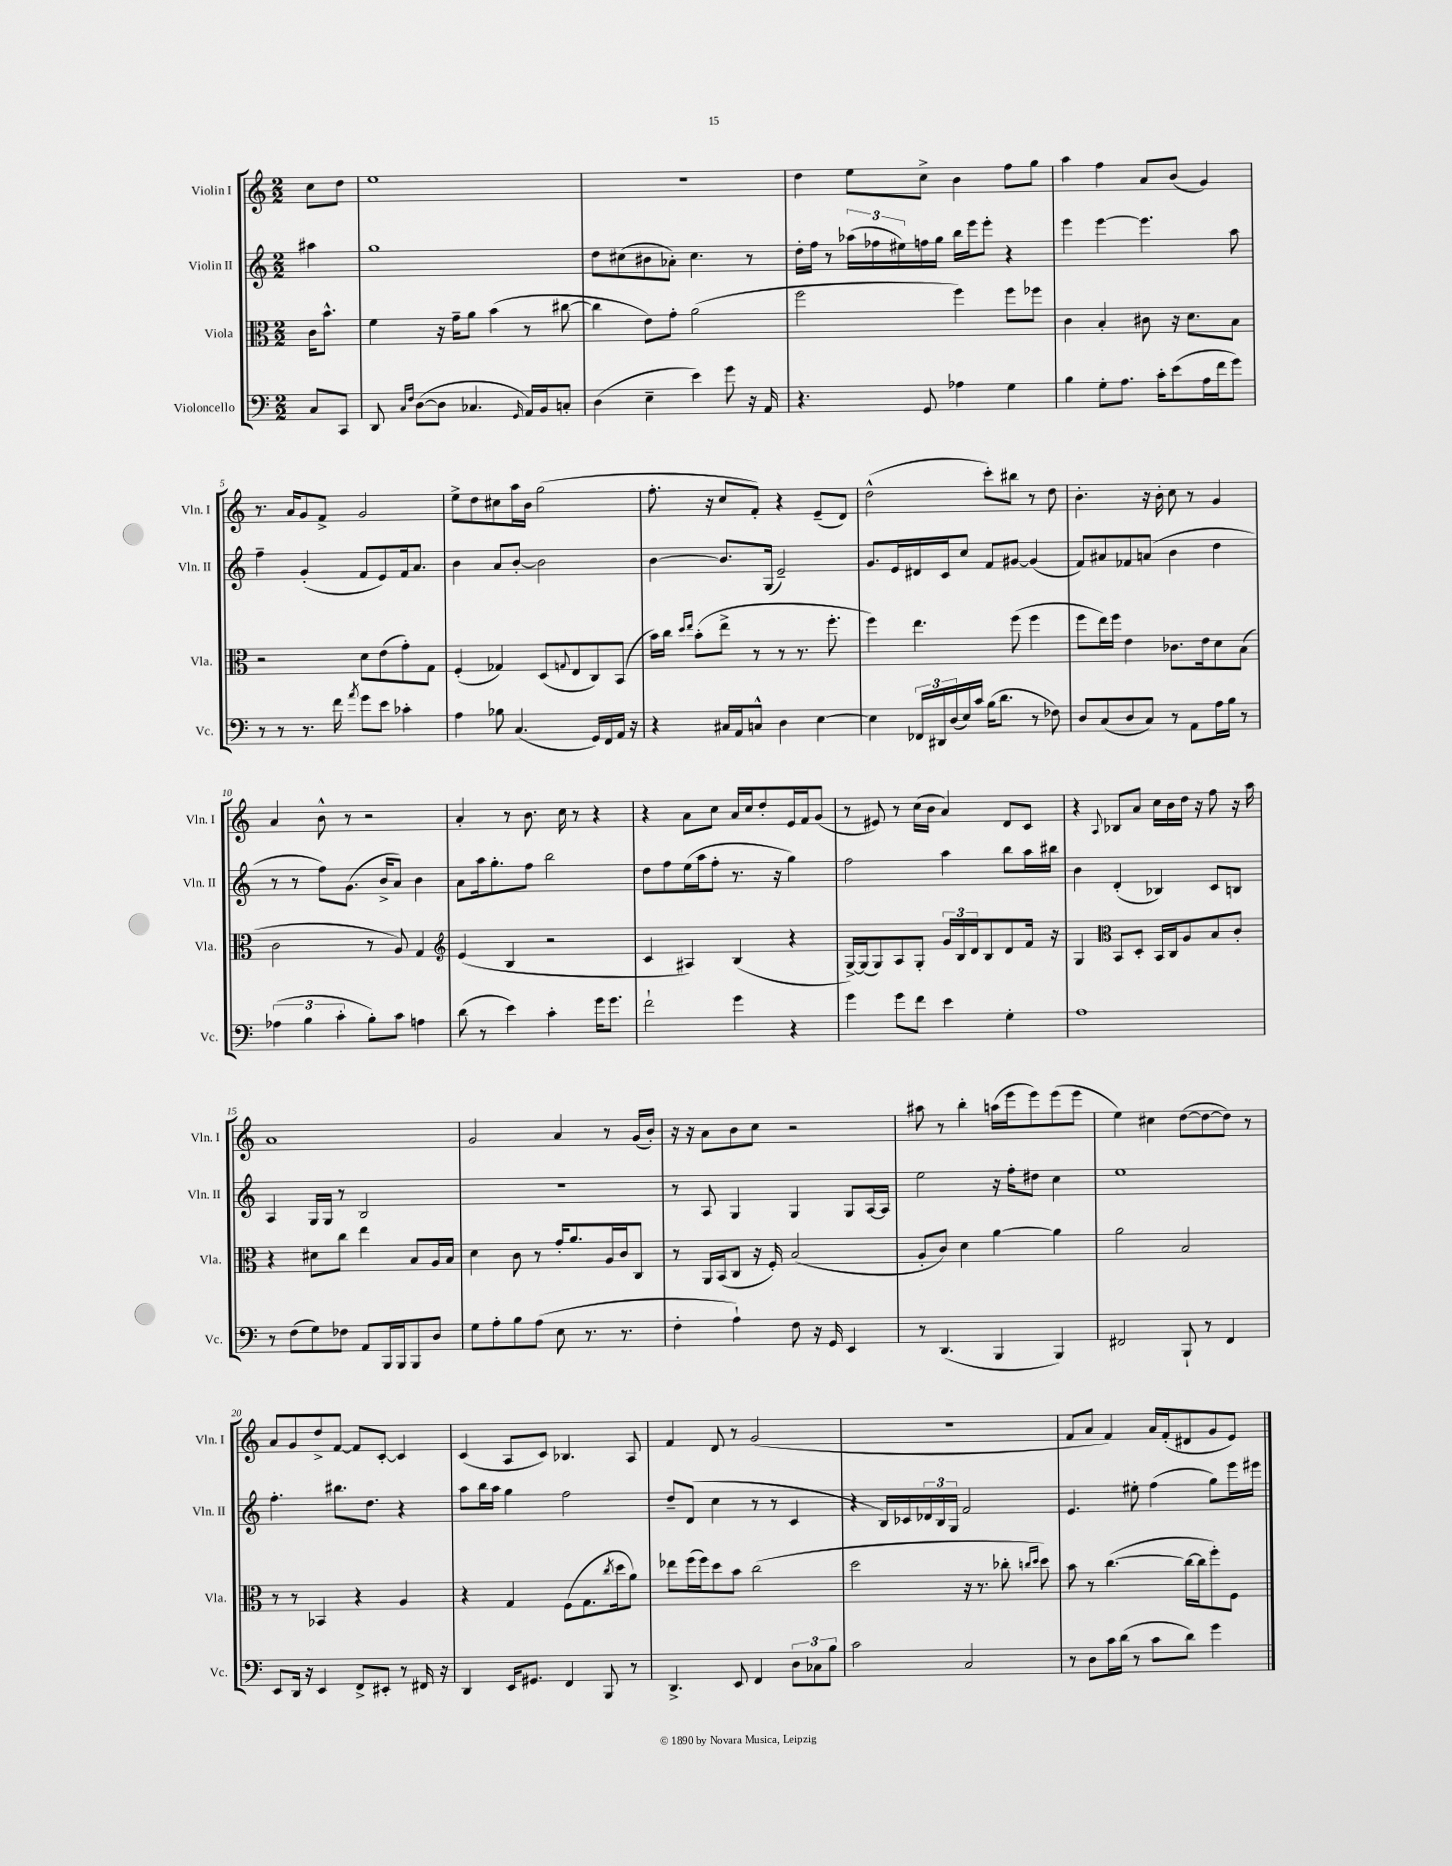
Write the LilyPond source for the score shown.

<<
\new StaffGroup <<
\new Staff = "s0" \with { instrumentName = "Violin I" shortInstrumentName = "Vln. I" } {
    \clef treble \key c \major \numericTimeSignature \time 2/2 \partial 4
    c''8 d''8 |
    e''1 |
    r1 |
    d''4 e''8 c''8-> b'4 f''8 g''8 |
    a''4 f''4 a'8 b'8( g'4) |
    r8. a'16 g'8 f'8-> g'2 |
    e''8-> d''8 cis''8 a''16 b'16 g''2( |
    f''8.-. r16 c''8 f'8-.) r4 e'8--( d'8) |
    d''2-^( c'''8-.) bis''8 r8 d''8 |
    b'4.-. r16 b'16-. c''8 r8 g'4 |
    a'4 b'8-^ r8 r2 |
    a'4-. r8 b'8. c''16 r8 r4 |
    r4 a'8 c''8 a'16 c''16 d''8-. e'16 f'16 g'8( |
    r8 eis'8) r8 c''16( b'16 a'4) d'8 c'8 |
    r4 \appoggiatura { a8 } bes8 a'8 c''16 b'16 d''16 r16 f''8 r16 a''16 |
    a'1 |
    g'2 a'4 r8 g'16( b'16-.) |
    r16 r16 a'8 b'8 c''8 r2 |
    ais''8 r8 b''4-. a''16( e'''16 e'''8) e'''8( e'''8 |
    e''4) cis''4 d''8~( d''8~ d''8) r8 |
    a'8 g'8 d''8-> f'8~ f'8 c'8~-. c'4 |
    c'4( a8 c'8) bes4. a8 |
    f'4 d'8 r8 g'2( |
    r1 |
    f'8 a'8 f'4) a'16 f'16-.( dis'8 g'8 e'8) \bar "|." |
}
\new Staff = "s1" \with { instrumentName = "Violin II" shortInstrumentName = "Vln. II" } {
    \clef treble \key c \major \numericTimeSignature \time 2/2 \partial 4
    ais''4 |
    g''1 |
    d''8 cis''8( bis'8 aes'8-.) cis''4. r8 |
    d''16-. f''16 r8 \tuplet 3/2 { aes''16( fes''16 eis''16) } f''16 g''16 b''16 e'''16 e'''8-. r4 |
    e'''4 e'''4~ e'''4. a''8 |
    f''4-- g'4-.( f'8 e'8) f'16 a'8. |
    b'4 a'8 b'8~-. b'2 |
    b'4~ b'8. g16( e'2--) |
    g'8. e'16 dis'16 c'16 c''8 f'8 gis'8~ gis'4( |
    f'8) ais'8 fes'8 a'8( b'4 d''4 |
    r8 r8 f''8) g'8.( b'16-> a'8) b'4 |
    a'8 a''16 g''8.-. f''8 b''2 |
    d''8 f''8 e''16( a''16 f''8-. r8. r16 g''4) |
    f''2 a''4 b''8 a''16 bis''16 |
    b'4 d'4-.( bes4) c'8 b8 |
    a4 g16 g16 r8 b2 |
    R1 |
    r8 a8 g4 g4 g8 a16~ a16 |
    e''2 r16 f''16-. dis''8 c''4 |
    e''1 |
    f''4.-. bis''8. d''8. r4 |
    a''8 b''16 a''16 g''4 f''2 |
    d''8-- d'8( c''4 r8 r8 c'4 |
    r4 b16) ces'16 \tuplet 3/2 { des'16 b16 g16 } f'2 |
    e'4. eis''8-. f''4( g''8) e'''16 eis'''16 \bar "|." |
}
\new Staff = "s2" \with { instrumentName = "Viola" shortInstrumentName = "Vla." } {
    \clef alto \key c \major \numericTimeSignature \time 2/2 \partial 4
    c'16 b'8.-^ |
    f'4 r16 g'16-- a'8 b'4( r8 cis''8~ |
    cis''4 e'8) g'8-. a'2( |
    f''2 f''4) f''8 fes''8 |
    c'4 b4-. cis'8 r16 d'8. b8 |
    r2 d'8 e'8( g'8-.) g8 |
    f4-.( ges4) d8( \appoggiatura { g8 } e8 c8) b,8( |
    b'16) c''16 \grace { d''16 e''16 } b'8-.( e''8-> r8 r8 r8. f''8.-. |
    f''4) e''4. f''8( f''4 |
    f''8 e''16) f''16 e'4 ces'8. e'16 d'8 b8( |
    c'2 r8 a8) g4 |
    \clef treble e'4( b4 r2 |
    c'4 ais4) b4( r4 |
    g16~->) g16( g8) a8 g8-. \tuplet 3/2 { g'16 b16 d'16 } b8 d'8 f'16 r16 |
    g4 \clef alto b,8 d8-. b,16 c16 a8 b8 c'8-. |
    r4 dis'8 c''8 e''4 b8 a16 b16 |
    d'4 c'8 r8 g'16-. a'8. a16 c'16 c8 |
    r8 a,16 b,16( c8 r16 f16-.) b2( |
    a8-. c'8) d'4 a'4~ a'4 |
    a'2 b2 |
    r8 r8 bes,4 r4 a4 |
    r4 g4 f8( g8. \acciaccatura { c''8 } d''16 a'8) |
    ees''8 f''16( f''16) d''8 b'8 c''2( |
    d''2 r16 r8. ces''8-. \grace { c''16 d''16 } d''8) |
    b'8 r8 c''4.~( c''16~ c''16 f''8-.) f8 \bar "|." |
}
\new Staff = "s3" \with { instrumentName = "Violoncello" shortInstrumentName = "Vc." } {
    \clef bass \key c \major \numericTimeSignature \time 2/2 \partial 4
    c8 c,8 |
    d,8 \grace { c16 f16 } d8~( d8 ces4. \grace { g,16 } a,16) b,16 c8-. |
    d4( e4-- e'4) g'8 r16 a,16 |
    r4. g,8 aes4 g4 |
    b4 g8-. a8. c'16-. e'8( a16 f'16 g'8) |
    r8 r8 r8. f'16 \acciaccatura { a'8 } g'8 e'8 ces'4-. |
    a4 bes8 c4.( g,16) f,16 a,16 r16 |
    r4 cis16 a,16 c8-^ d4 e4~ |
    e4 \tuplet 3/2 { fes,16 dis,16 d16( } e16) c'16 b16( d'8. r8 fes8) |
    d8 c8( d8 c8) r8 a,8 a16 b16 r8 |
    \tuplet 3/2 { aes4( b4 c'4-. } b8-.) c'8 a4 |
    d'8( r8 e'4) c'4-. g'16 g'8. |
    f'2-! g'4 r4 |
    g'4 g'8 f'8 e'4 g4-. |
    a1 |
    r8 f8( g8) fes8 a,8 b,,16 b,,16 b,,8 d8 |
    g8 a8-. b8 a8( e8 r8. r8. |
    f4-. a4-!) f8 r16 g,16 e,4 |
    r8 d,4.( b,,4 b,,4) |
    fis,2 b,,8-! r8 fis,4 |
    e,8 d,16 r16 e,4 f,8-> eis,8-. r8 fis,16 r16 |
    d,4 e,16 gis,8. f,4 b,,8 r8 |
    d,4.-> e,8 f,4 \tuplet 3/2 { d8 ces8 b8 } |
    c'2 c2 |
    r8 d8 c'16 d'16( r8 c'8 d'8) g'4 \bar "|." |
}
>>
>>
